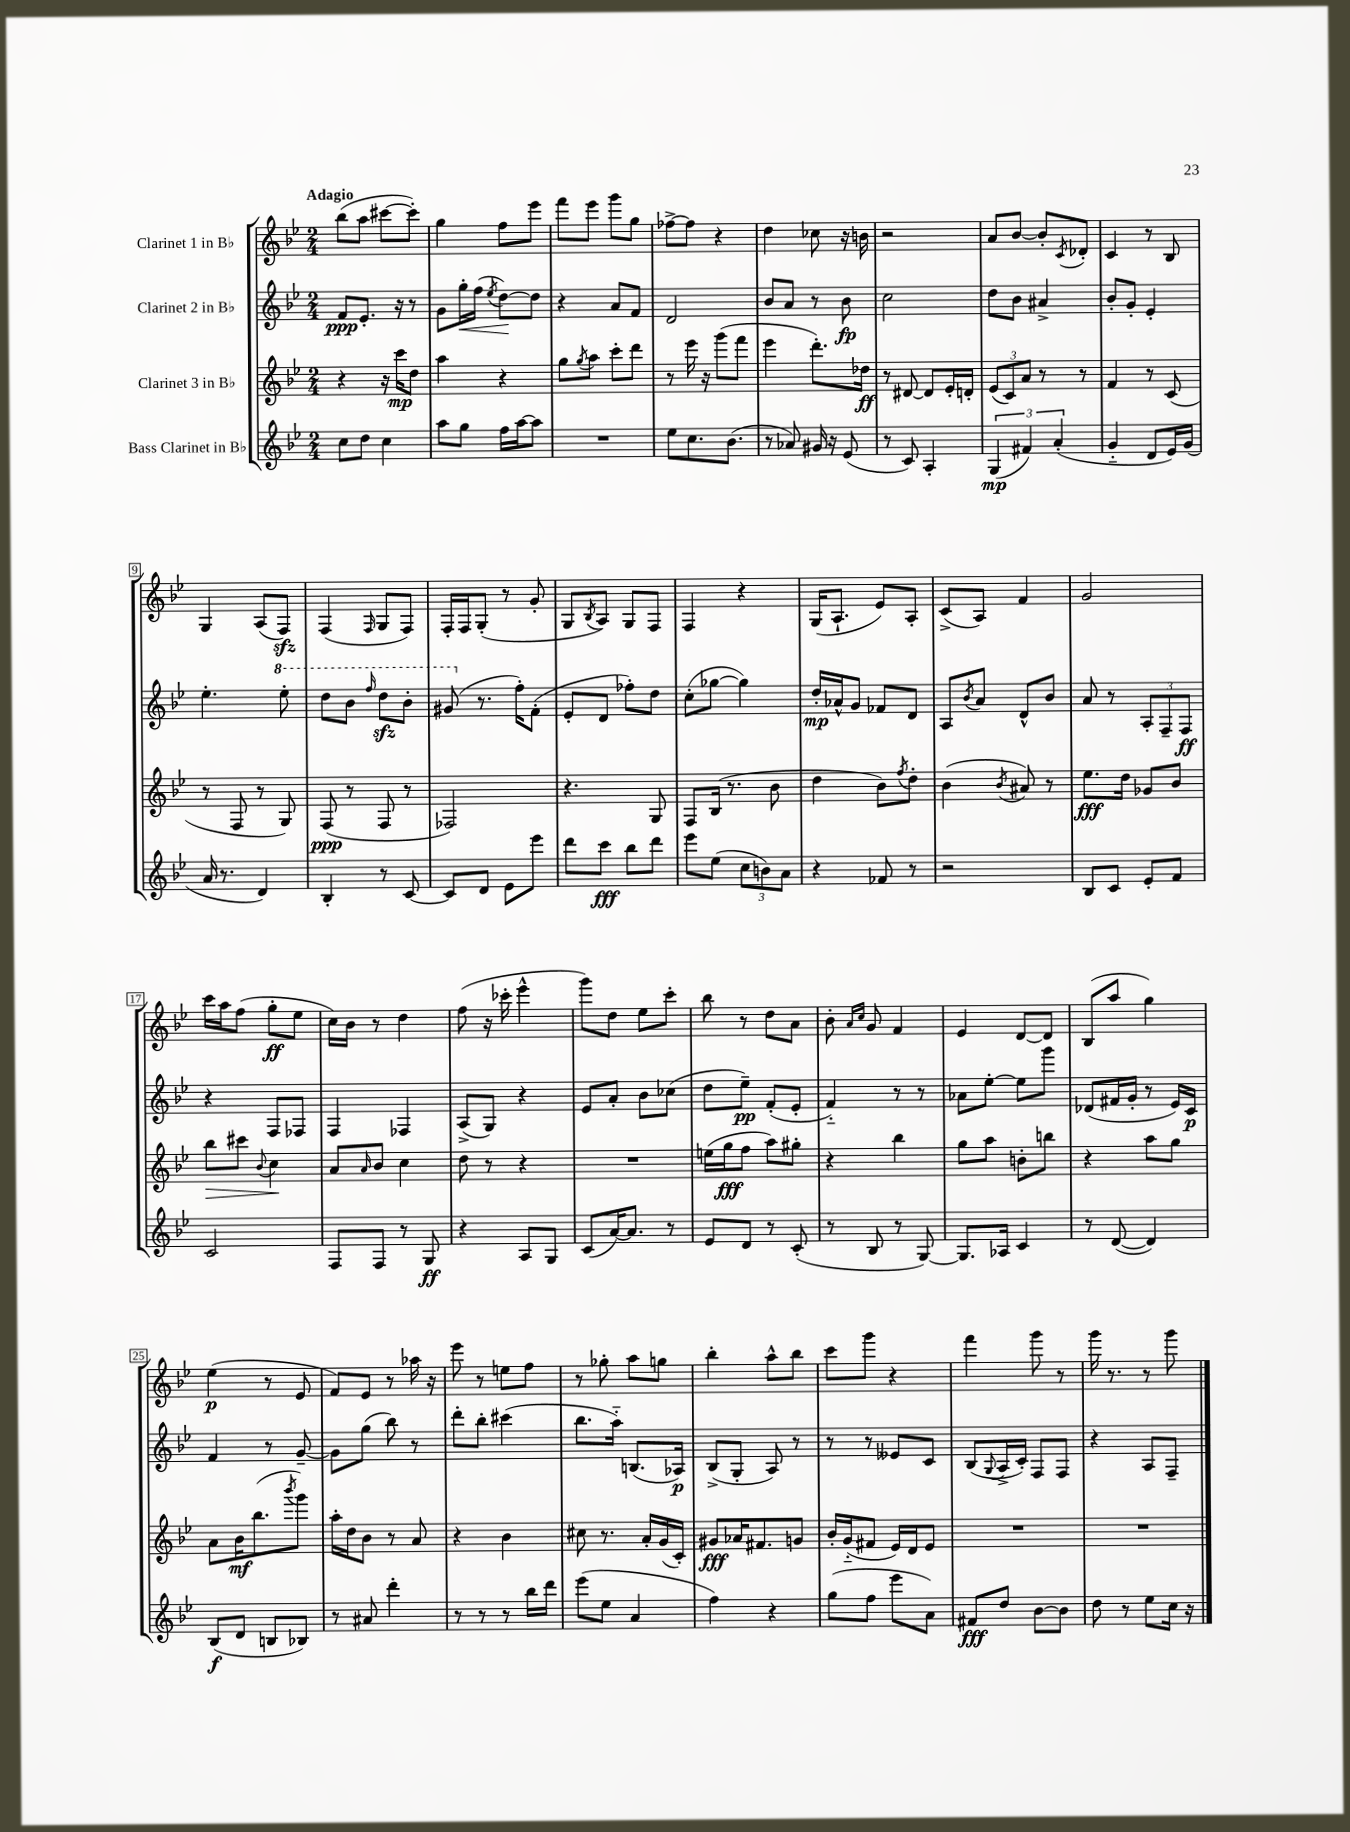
<<
\new StaffGroup <<
\new Staff = "s0" \with { instrumentName = "Clarinet 1 in Bb" } {
    \clef treble \key bes \major \numericTimeSignature \time 2/4 \tempo "Adagio"
    bes''8( a''8 cis'''8~ cis'''8-.) |
    g''4 f''8 ees'''8 |
    f'''8 ees'''8 g'''8 g''8 |
    fes''8~-> fes''8 r4 |
    d''4 ces''8 r16 b'16 |
    r2 |
    a'8 bes'8~ bes'8-. \acciaccatura { c'8 } des'8-. |
    c'4 r8 bes8 |
    g4 a8( f8\sfz) |
    f4( \grace { f16 } g8 f8) |
    f16-. f16 g8-.( r8 g'8-. |
    g8 \acciaccatura { bes8 } a8) g8 f8 |
    f4 r4 |
    g16( a8.-! ees'8) a8-. |
    c'8->( a8) f'4 |
    g'2 |
    c'''16 a''16 f''8( g''8-.\ff ees''8 |
    c''16) bes'16 r8 d''4 |
    f''8( r16 ces'''16-. ees'''4-^ |
    g'''8) d''8 ees''8 c'''8-. |
    bes''8 r8 d''8 a'8 |
    bes'8-. \grace { a'16 c''16 } g'8 f'4 |
    ees'4 d'8~ d'8 |
    bes8( a''8 g''4) |
    ees''4\p( r8 ees'8 |
    f'8) ees'8 r8 aes''16 r16 |
    ees'''8 r8 e''8 f''8 |
    r8 ges''8-. a''8 g''8 |
    bes''4-. a''8-^ bes''8 |
    c'''8 g'''8 r4 |
    f'''4 g'''8 r8 |
    g'''16 r8. r8 g'''8 \bar "|." |
}
\new Staff = "s1" \with { instrumentName = "Clarinet 2 in Bb" } {
    \clef treble \key bes \major \numericTimeSignature \time 2/4
    f'8\ppp ees'8.-. r16 r8 |
    g'8 g''16-.\< f''16( \acciaccatura { ees''8 } d''8~\!) d''8 |
    r4 a'8 f'8 |
    d'2 |
    bes'8 a'8 r8 bes'8\fp |
    c''2 |
    d''8 bes'8 ais'4-> |
    bes'8-. g'8-. ees'4-. |
    ees''4.-. \ottava #1 ees'''8-. |
    d'''8 bes''8 \grace { f'''16 } d'''8\sfz bes''8-. |
    gis''8( \ottava #0 r8. f''16-.) f'8-.( |
    ees'8-. d'8 fes''8-.) d''8 |
    c''8-.( ges''8~ ges''4) |
    d''16-.\mp aes'16-^ g'8 fes'8 d'8 |
    a8 \acciaccatura { bes'8 } a'8 d'8-^ bes'8 |
    a'8 r8 \tuplet 3/2 { a8-. f8-- f8\ff } |
    r4 f8 fes8 |
    f4 fes4 |
    a8->( g8) r4 |
    ees'8 a'8-. bes'8 ces''8( |
    d''8 ees''8--\pp) f'8-.( ees'8-. |
    f'4-_) r8 r8 |
    aes'8 ees''8~-. ees''8 g'''8 |
    des'8( fis'16 g'16-. r8 ees'16) c'16\p |
    f'4 r8 g'8~-- |
    g'8 g''8( bes''8) r8 |
    d'''8-. bes''8-. cis'''4( |
    bes''8. a''16-_) b8.( aes16\p) |
    bes8->( g8-. a8) r8 |
    r8 r8 eeses'8 c'8 |
    bes8( \appoggiatura { g8 } a16-> c'16-.) f8 f8 |
    r4 a8 f8-- \bar "|." |
}
\new Staff = "s2" \with { instrumentName = "Clarinet 3 in Bb" } {
    \clef treble \key bes \major \numericTimeSignature \time 2/4
    r4 r16 c'''16\mp d''8 |
    a''4 r4 |
    g''8 \acciaccatura { g''8 } a''8 c'''8-. d'''8 |
    r8 ees'''16 r16 g'''8( f'''8 |
    ees'''4 d'''8.-.) des''16\ff |
    r8 dis'8~ dis'8 ees'16-. d'16-. |
    \tuplet 3/2 { ees'8( c'8) a'8 } r8 r8 |
    f'4 r8 c'8( |
    r8 f8 r8 g8) |
    f8\ppp( r8 f8 r8 |
    fes2) |
    r4. g8 |
    f8 bes16( r8. bes'8 |
    d''4 bes'8) \acciaccatura { f''8 } d''8-. |
    bes'4( \acciaccatura { bes'8 } ais'8) r8 |
    ees''8.\fff d''16 ges'8 bes'8 |
    bes''8\> cis'''8 \appoggiatura { bes'8 } c''4\! |
    a'8 \grace { a'16 } bes'8 c''4 |
    d''8 r8 r4 |
    R2 |
    e''16( g''16\fff f''8 a''8) gis''8-. |
    r4 bes''4 |
    g''8 a''8 b'8-. b''8 |
    r4 a''8 g''8 |
    a'8 bes'16\mf bes''8.( \acciaccatura { bes'''8 } g'''8) |
    a''16-. d''16 bes'8 r8 a'8 |
    r4 bes'4 |
    cis''8 r8. a'16-. g'16( c'16-.) |
    gis'8\fff aes'16 fis'8. g'8 |
    bes'16-. g'16-_( fis'8 ees'16) d'16 ees'8 |
    R2 |
    R2 \bar "|." |
}
\new Staff = "s3" \with { instrumentName = "Bass Clarinet in Bb" } {
    \clef treble \key bes \major \numericTimeSignature \time 2/4
    c''8 d''8 c''4 |
    a''8 g''8 f''16 a''16~ a''8 |
    R2 |
    ees''8 c''8. bes'8.( |
    r8 aes'8) gis'16 r16 ees'8( |
    r8 c'8) a4-. |
    \tuplet 3/2 { g4\mp( fis'4) a'4-.( } |
    g'4-_ d'8 ees'16) g'16( |
    a'16 r8. d'4) |
    bes4-. r8 c'8~ |
    c'8 d'8 ees'8 ees'''8 |
    d'''8 c'''8\fff bes''8 d'''8 |
    ees'''8 ees''8( \tuplet 3/2 { c''8 b'8) a'8 } |
    r4 fes'8 r8 |
    r2 |
    bes8 c'8 ees'8-. f'8 |
    c'2 |
    f8 f8 r8 g8\ff |
    r4 a8 g8 |
    c'8( a'16~) a'8. r8 |
    ees'8 d'8 r8 c'8-.( |
    r8 bes8 r8 g8~) |
    g8. aes16 c'4 |
    r8 d'8~( d'4) |
    bes8\f( d'8 b8 bes8) |
    r8 ais'8 d'''4-. |
    r8 r8 r8 bes''16 d'''16 |
    ees'''8( ees''8 a'4 |
    f''4) r4 |
    g''8( f''8 ees'''8 a'8) |
    fis'8\fff d''8 bes'8~ bes'8 |
    d''8 r8 ees''8 c''16 r16 \bar "|." |
}
>>
>>
\layout { \context { \Score \override BarNumber.stencil = #(make-stencil-boxer 0.1 0.3 ly:text-interface::print) } }
